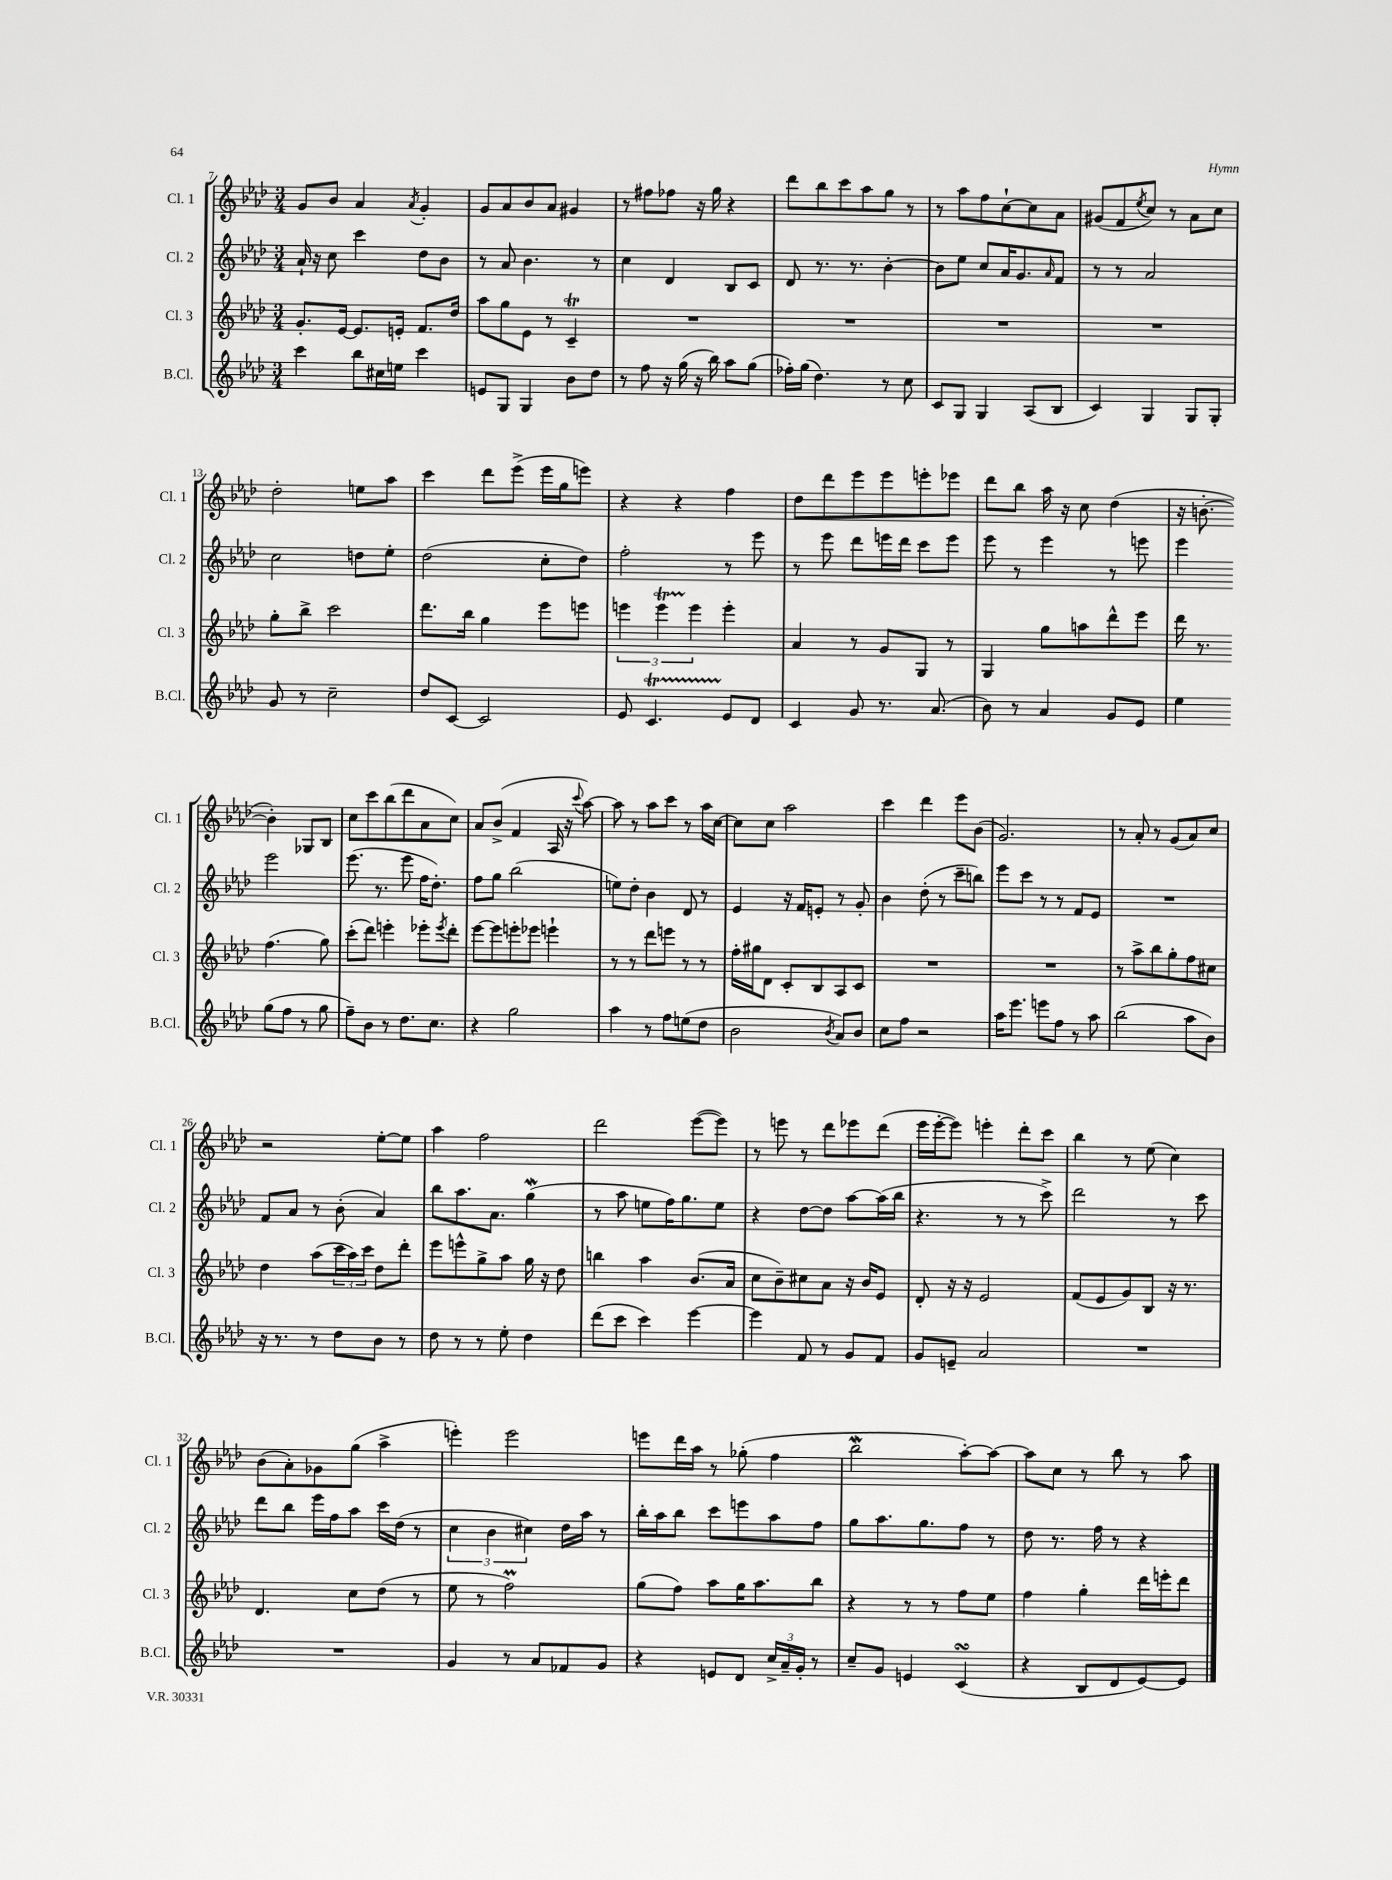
<<
\new StaffGroup <<
\new Staff = "s0" \with { instrumentName = "Cl. 1" shortInstrumentName = "Cl. 1" } {
    \clef treble \key aes \major \numericTimeSignature \time 3/4
    g'8 bes'8 aes'4 \acciaccatura { aes'8 } g'4-. |
    g'8 aes'8 bes'8 aes'8 gis'4 |
    r8 fis''8 fes''8 r16 g''16 r4 |
    des'''8 bes''8 c'''8 aes''8 g''8 r8 |
    r8 aes''8 f''8 c''8~-! c''8 aes'8 |
    gis'8( f'8 \acciaccatura { ees''8 } c''8) r8 aes'8 c''8 |
    des''2-. e''8 aes''8 |
    c'''4 des'''8 ees'''8->( ees'''16 g''16 e'''8) |
    r4 r4 f''4 |
    des''8 des'''8 ees'''8 ees'''8 e'''8-. ees'''8 |
    des'''8 bes''8 aes''16 r16 c''8 des''4( |
    r16 b'8.~-. b'4-.) ges8 bes8 |
    c''8 c'''8 bes''8( des'''8 aes'8 c''8) |
    aes'8 bes'8->( f'4 aes16 r16 \appoggiatura { c'''8 } aes''8~) |
    aes''8 r8 aes''8 c'''8 r8 aes''16 c''16~ |
    c''8 c''8 aes''2 |
    c'''4 des'''4 ees'''8 bes'8( |
    g'2.) |
    r8 aes'8-. r8 g'8( aes'8) c''8 |
    r2 ees''8~-. ees''8 |
    aes''4 f''2 |
    des'''2 ees'''8~( ees'''8) |
    r8 e'''8 r8 des'''8 ees'''8 des'''8( |
    ees'''16 ees'''16~-. ees'''8) e'''4-. des'''8-. c'''8 |
    bes''4 r8 ees''8( c''4) |
    bes'8( aes'8-.) ges'8 g''8( aes''4-> |
    e'''4-.) e'''2 |
    e'''8 des'''16 aes''16 r8 ges''8-.( f''4 |
    bes''2\mordent aes''8~-.) aes''8~ |
    aes''8 c''8 r8 bes''8 r8 aes''8 \bar "|." |
}
\new Staff = "s1" \with { instrumentName = "Cl. 2" shortInstrumentName = "Cl. 2" } {
    \clef treble \key aes \major \numericTimeSignature \time 3/4
    aes'16-! r16 c''8 c'''4 des''8 bes'8 |
    r8 aes'8 bes'4. r8 |
    c''4 des'4 bes8 c'8 |
    des'8 r8. r8. bes'4~-. |
    bes'8 ees''8 c''8 aes'16 g'8. \grace { aes'16 } f'8 |
    r8 r8 aes'2 |
    c''2 d''8 ees''8-. |
    des''2( c''8-. des''8) |
    f''2-. r8 ees'''8 |
    r8 ees'''8 des'''8 e'''16 des'''16 c'''8 e'''8 |
    ees'''8 r8 ees'''4 r8 e'''8 |
    ees'''4 ees'''2 |
    ees'''8.( r8. ees'''8 f''16 des''8.-.) |
    f''8 g''8 bes''2( |
    e''8) des''8-. bes'4 des'8 r8 |
    ees'4 r16 f'16 e'8-. r8 g'8-. |
    bes'4 des''8-.( r8 c'''8-- b''8) |
    ees'''8 c'''8 r8 r8 f'8 ees'8 |
    R2. |
    f'8 aes'8 r8 bes'8-.( aes'4) |
    bes''8 aes''8. aes'8. g''4\mordent( |
    r8 aes''8 e''8 f''16) g''8. e''8 |
    r4 des''8~ des''8 aes''8~ aes''16( bes''16 |
    r4. r8 r8 c'''8->) |
    des'''2 r8 c'''8 |
    des'''8 bes''8 ees'''16 f''16 aes''8 c'''16 des''16( r8 |
    \tuplet 3/2 { c''4 bes'4 cis''4) } des''16 aes''16 r8 |
    bes''16-. aes''16 bes''8 c'''8 e'''8 aes''8 f''8 |
    g''8 aes''8. g''8. f''8 r8 |
    des''8 r8. f''16 r8 r4 \bar "|." |
}
\new Staff = "s2" \with { instrumentName = "Cl. 3" shortInstrumentName = "Cl. 3" } {
    \clef treble \key aes \major \numericTimeSignature \time 3/4
    g'8.-. ees'16~ ees'8. e'16-. f'8. des''16 |
    aes''8 g''8 ees'8 r8 c'4--\trill |
    R2. |
    R2. |
    R2. |
    R2. |
    g''8-. bes''8-> c'''2 |
    des'''8. bes''16 g''4 ees'''8 e'''8 |
    \tuplet 3/2 { e'''4 e'''4\startTrillSpan e'''4\stopTrillSpan } e'''4-. |
    aes'4 r8 g'8 g8 r8 |
    g4 g''8 a''8 des'''8-^ ees'''8 |
    des'''16 r8. f''4.( g''8) |
    c'''8-.( des'''8) e'''4-. ees'''8-. \acciaccatura { ees'''8 } des'''8-. |
    ees'''8~ ees'''8 e'''8-. ees'''8 e'''4-! |
    r8 r8 des'''8 e'''8 r8 r8 |
    f''16-. gis''16 des'8 c'8-. bes8 aes8 c'8 |
    R2. |
    R2. |
    r8 aes''8-> bes''8 g''8-. f''8 cis''8 |
    des''4 aes''8( \tuplet 3/2 { c'''16 aes''16) c'''16 } des''8 des'''8-. |
    ees'''8 e'''8-^ g''8-> aes''8 g''16 r16 des''8 |
    b''4 aes''4 bes'8.( aes'16 |
    c''8 bes'8--) cis''8 aes'8 r16 bes'16 ees'8 |
    des'8-. r16 r16 ees'2 |
    f'8( ees'8 g'8) bes8 r16 r8. |
    des'4. c''8 des''8( r8 |
    ees''8 r8 f''2\prall) |
    g''8( f''8) aes''8 g''16 aes''8. bes''8 |
    r4 r8 r8 f''8 ees''8 |
    f''4 g''4-. des'''16 e'''16-. des'''8 \bar "|." |
}
\new Staff = "s3" \with { instrumentName = "B.Cl." shortInstrumentName = "B.Cl." } {
    \clef treble \key aes \major \numericTimeSignature \time 3/4
    c'''4 bes''8 cis''16 e''16 c'''4 |
    e'8 g8 g4 bes'8 des''8 |
    r8 f''8 r16 g''16( r16 bes''16) aes''8 g''8( |
    fes''16-.) g''16( des''4.) r8 c''8 |
    c'8 g8 g4 aes8( bes8 |
    c'4) g4 g8 g8-. |
    g'8 r8 c''2-- |
    des''8 c'8~ c'2 |
    ees'8 c'4.\startTrillSpan ees'8\stopTrillSpan des'8 |
    c'4 g'8 r8. aes'8.( |
    bes'8) r8 aes'4 g'8 ees'8 |
    ees''4 g''8( f''8 r8 g''8 |
    f''8--) bes'8 r8 des''8. c''8. |
    r4 g''2 |
    aes''4 r8 f''8 e''8( des''8 |
    bes'2 \acciaccatura { bes'8 } aes'8) bes'8 |
    c''8 f''8 r2 |
    aes''16 ees'''8. e'''8 f''8 r8 aes''8 |
    bes''2( aes''8 bes'8) |
    r16 r8. r8 des''8 bes'8 r8 |
    des''8 r8 r8 ees''8-. des''4 |
    des'''8( c'''8 c'''4) ees'''4~ |
    ees'''4 f'8 r8 g'8 f'8 |
    g'8 e'8-- aes'2 |
    R2. |
    R2. |
    g'4 r8 aes'8 fes'8 g'8 |
    r4 e'8 des'8 \tuplet 3/2 { c''16-> aes'16-- g'16-. } r8 |
    c''8-- g'8 e'4 c'4\turn( |
    r4 bes8 des'8 ees'8~) ees'8 \bar "|." |
}
>>
>>
\layout { \context { \Score currentBarNumber = #7 } }
